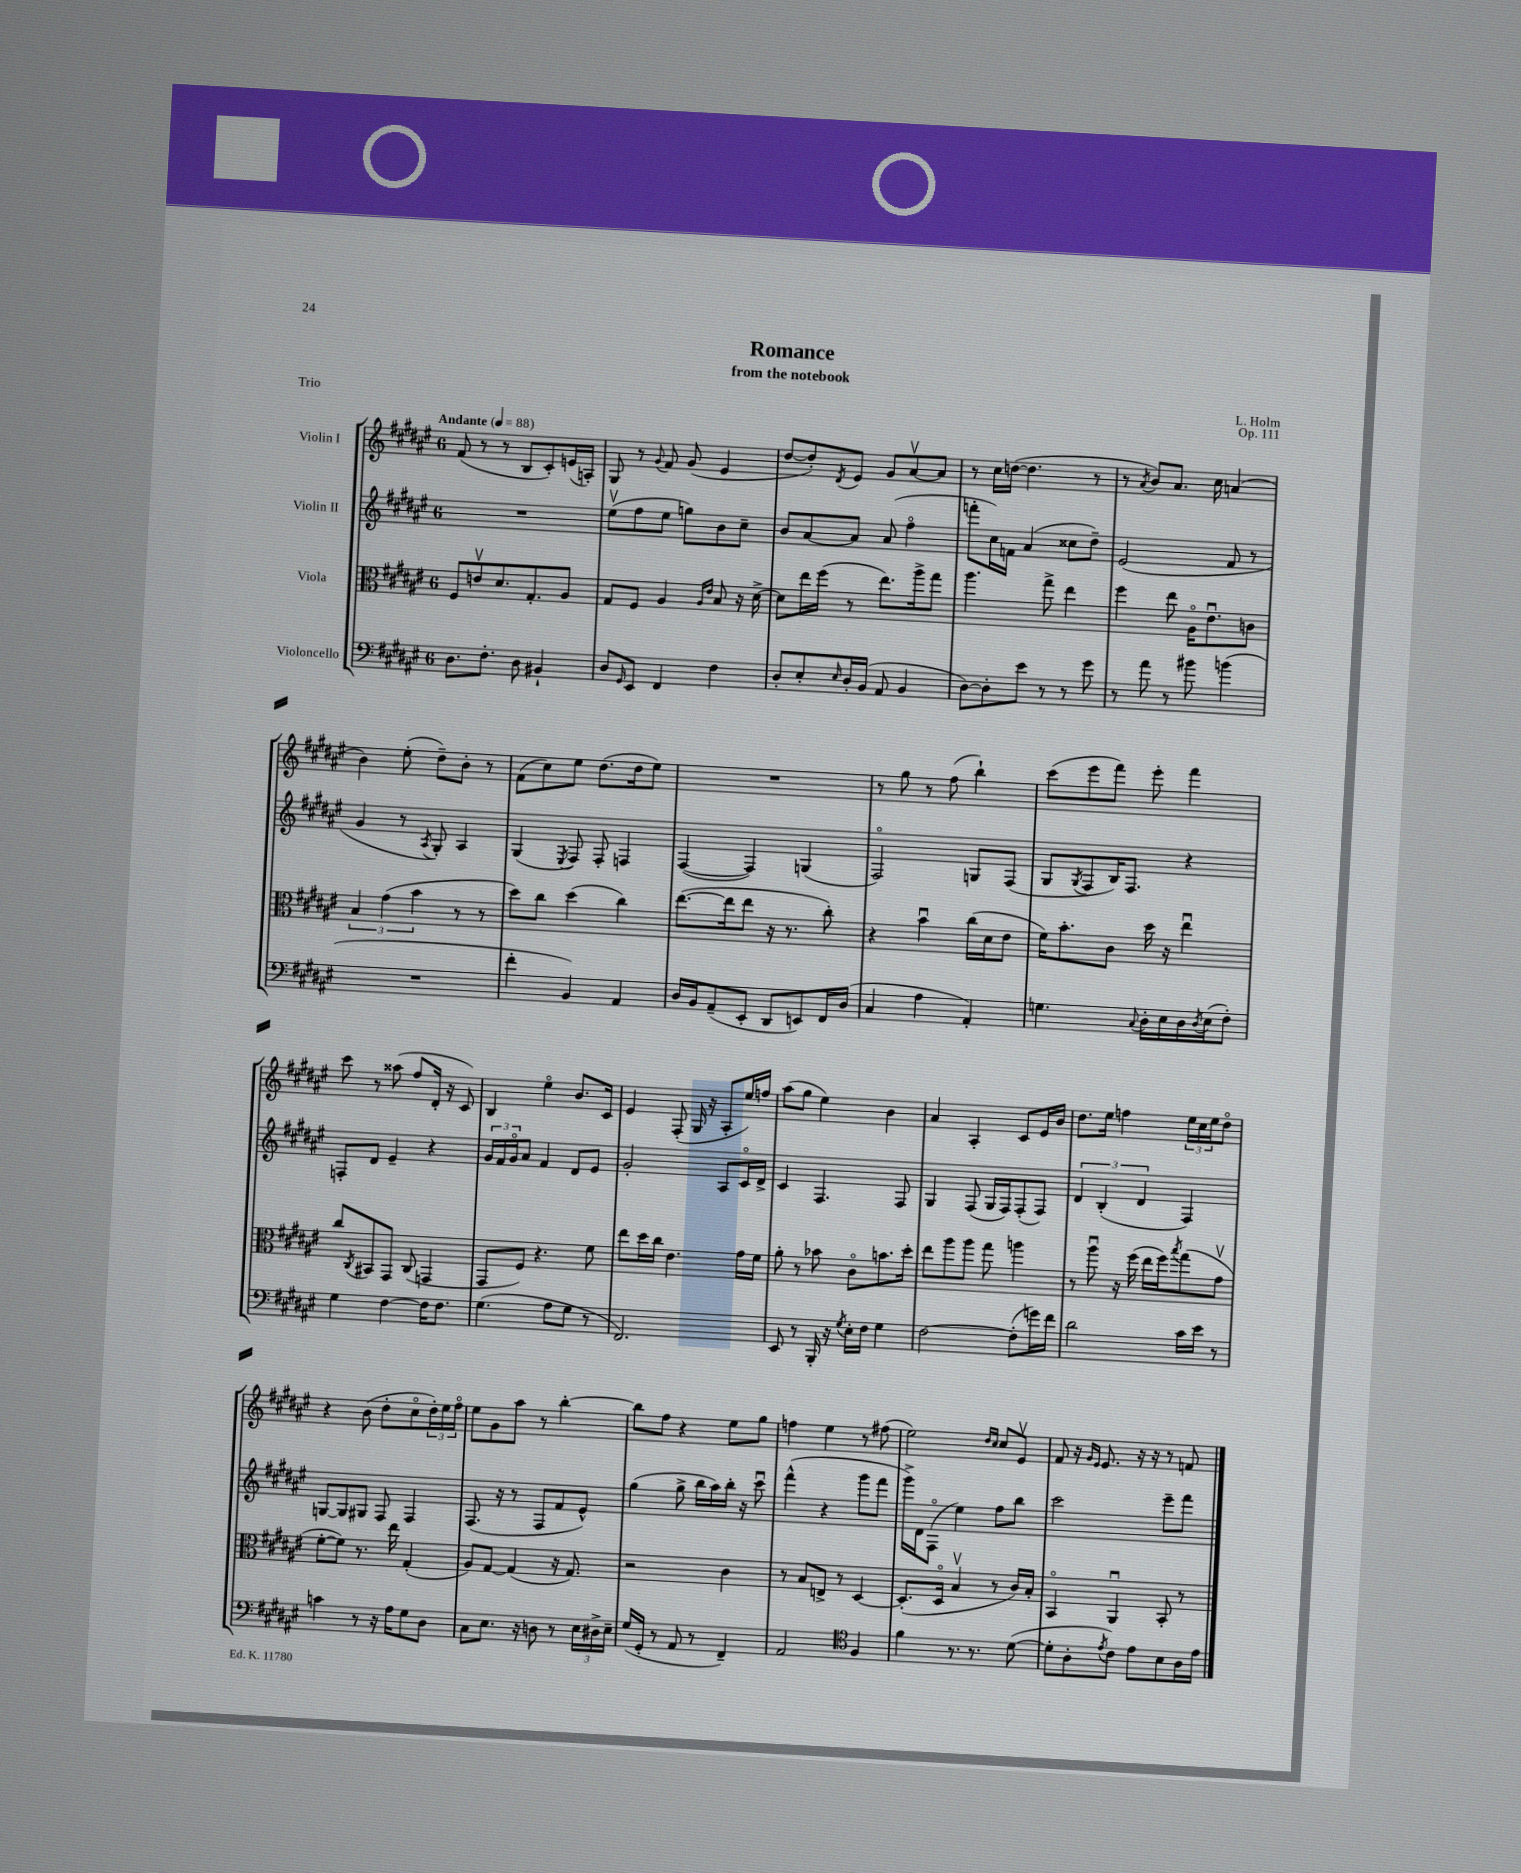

**kern	**kern	**kern	**kern
*part4	*part3	*part2	*part1
*staff4	*staff3	*staff2	*staff1
*I"Violoncello	*I"Viola	*I"Violin II	*I"Violin I
*clefF4	*clefC3	*clefG2	*clefG2
*k[f#c#g#d#a#e#]	*k[f#c#g#d#a#e#]	*k[f#c#g#d#a#e#]	*k[f#c#g#d#a#e#]
*M6/8	*M6/8	*M6/8	*M6/8
*MM88	*MM88	*MM88	*MM88
=1	=1	=1	=1
!	!	!	!LO:TX:a:B:t=Andante
8.D#\L	8F#/L	2.r	(8f#/
.	8env/	.	8r
8.F#'\J	.	.	.
.	8.d#/	.	8r
8D#\	.	.	8B/L
.	8.G#'/	.	.
4BB#X`/	.	.	8c#'/)
.	8A#/J	.	(16en/L
.	.	.	16An'/JJ)
=2	=2	=2	=2
8D#/L	8G#/L	(8ee#v\L	8G#/
16qqGG#/	.	.	.
8EE#/J	8F#/J	8ff#\	8r
.	.	.	8qqg#/
4FF#/	4A#/	8ee#\J	8f#/
.	.	8ggn\L)	(8g#/
.	16qqA#/LL	.	.
.	16qqe#/JJ	.	.
4F#\	8B/	8b\	4e#/
.	16r	8cc#~\J	.
.	[16d#^\	.	.
=3	=3	=3	=3
8D#'/L	8d#\L]	8b/L	[8dd#/L
8E#'/	16ee#\L	[8a#/	8dd#'/])
.	(16ff#\JJ	.	.
16qqE#/	.	.	8qd#/
16D#'/L	8r	8a#/J]	8e#/J
(16BB/JJ	.	.	.
8AA#/	8.ee#\L)	(8a#/	8g#/L
4BB/	.	4ff#\	[8a#v/
.	16aa#^\k	.	.
.	8gg#\J	.	8a#/J]
=4	=4	=4	=4
[8D#\L)	4.aa#\	8fffn'\L	8r
8D#'\]	.	16cc#\L)	16cc#\LL
.	.	16fn\JJ	([16ddn\JJ
8e#\J	.	(4a#/	4.dd\]
8r	8gg#^\	.	.
8r	4ee#\	8cc##X\L	.
8g#\	.	8dd#~\J)	8r
=5	=5	=5	=5
8r	4ff#\	(2e#/	8r
.	.	.	8qa#/
8a#\	.	.	8b/L)
8r	8ee#\	.	8.a#/J
8b#X\	16A#\KL	.	.
.	8.e#u\	.	16cc#\
(4bn\	.	8f#/	(4an/
.	8cn\J	8r	.
!!LO:LB:g=z
=6	=6	=6	=6
2.r	6B/	4g#/	4b\)
.	(6g#\	.	.
.	.	8r	(8ee#'\
.	6b\	.	.
.	.	8qA#/	.
.	.	8G#'/)	8dd#~\L)
.	8r	4A#/	8b'\J
.	8r	.	8r
=7	=7	=7	=7
4f#'\	8dd#\L)	(4G#/	(8f#\L
.	8cc#\J	.	8cc#\)
.	.	8qE#/	.
4BB/)	(4dd#\	8F#/)	8ee#\J
.	.	8F#'/	(8.dd#\L
4AA#/	4cc#\)	4Fn/	.
.	.	.	16dd#\k
.	.	.	8ee#\J)
=8	=8	=8	=8
16D#/LL	([8.ee#\L	([4F#/	2.r
16BB/J	.	.	.
(8AA#~/	.	.	.
.	16ee#\k]	.	.
8EE#'/J	8ee#\J	4F#/])	.
8DD#/L	16r	.	.
.	8.r	.	.
8EEn/)	.	(4Gn/	.
16FF#/L	8cc#'\)	.	.
(16D#/JJ	.	.	.
=9	=9	=9	=9
4C#/	4r	2F#/)	8r
.	.	.	8gg#\
4A#\	4bu\	.	8r
.	.	.	(8ff#\
4AA#'/)	(16cc#\LL	8Gn/L	4bb`\)
.	16d#\J	.	.
.	8e#\J	(8F#/J	.
=10	=10	=10	=10
4.Gn\	16f#\KL)	8G#/L	(8ccc#\L
.	8.b'\	.	.
.	.	8qG#/	.
.	.	8F#/	8eee#\
.	8c#\J	16B/K)	8fff#\J)
.	.	8.F#/J	.
8qqC#/	.	.	.
16D#'\LL	16dd#\	.	8eee#'\
16E#\	16r	.	.
16D#\	4ee#u\	4r	4fff#\
8qD#/	.	.	.
(16E#\J	.	.	.
8F#'\J)	.	.	.
!!LO:LB:g=z
=11	=11	=11	=11
4G#\	8cc#/L	8Fn'/L	8ccc#\
.	8qC#/	.	.
.	8BB#X/	8d#/J	8r
[4F#\	8GG#/J	4e#~/	(8aa##X\
.	(8C#/	.	8ff#/L
16F#\KL]	4GGn/	4r	16d#'/Jk
8.F#\J	.	.	16r
.	.	.	8c#/)
=12	=12	=12	=12
(4.G#\	8GG#/L	24g#/LL	4B/
.	.	24f#/	.
.	.	24g#/J	.
.	8F#/J)	8a#/J	.
.	4.r	4f#/	4ee#\
8A#\L	.	.	.
8G#\J	.	8d#/L	8.b/L
8r	8f#\	8e#/J	.
.	.	.	16c#/Jk
=13	=13	=13	=13
2.FF#/)	8ee#\L	2g#'/	4e#/
.	16dd#\L	.	.
.	16cc#\JJ	.	.
.	4.e#\	.	(8F#'/
.	.	.	16G#/
.	.	.	16r
.	.	8A#/L	8A#'/L
.	16g#\LL	16c#/L	16ee#/L)
.	16f#\JJ	16d#^/JJ	16ffn/JJ
=14	=14	=14	=14
8EE#/	8a#'\	4c#/	(8aa#\L
8r	8r	.	8gg#\J
16BBB'/	8b-X\	4.F#/	4ee#\)
16r	.	.	.
8qG#/	.	.	.
16E#'\LL	8c#\L	.	.
16F#\JJ	.	.	.
4G#\	8.bn\	.	4b\
.	.	8F#/	.
.	16dd#'\Jk	.	.
=15	=15	=15	=15
[2F#\	8ee#\L	4G#/	4a#/
.	8aa#\	.	.
.	8aa#\J	(8F#/	4A#'/
.	8gg#\	16G#/LL	.
.	.	16F#/J)	.
(8F#'\L]	4aan\	(8F#'/	8c#/L
16gn\L)	.	8F#/J)	16e#/L
16f#\JJ	.	.	16b/JJ
=16	=16	=16	=16
2d#\	8r	6d#/	8.dd#\L
.	8aa#u\	.	.
.	.	(6B'/	.
.	.	.	16ee#\Jk
.	16r	.	4ffn\
.	(16ff#\	.	.
.	.	6d#/	.
.	16ee#\LL	.	.
.	16ff#\J)	.	.
.	8qbb/	.	.
16c#\LL	(8gg#\	4F#/)	24ee#\LL
.	.	.	24cc#\
16e#\JJ	.	.	.
.	.	.	24ee#\J
8r	8g#v\J	.	8dd#\J
!!LO:LB:g=z
=17	=17	=17	=17
4cn\	[8f#'\L	[8Gn/L	4r
.	8f#\J])	8G/]	.
8r	8.r	8G#X/J	(8b\
16r	.	8F#/	8dd#'\L
16A#\KL	16ee#\	.	.
8G#\	(4G#'/	4F#/	8cc#\
8D#\J	.	.	24dd#'\L)
.	.	.	24ee#\
.	.	.	24ff#\JJ
=18	=18	=18	=18
8C#\L	8A#/L)	(8.F#/	8ee#\L
8.E#\J	[8G#/J	.	8g#\
.	.	16r	.
.	(4G#/]	8r	8aa#\J
16r	.	.	.
8Dn\	.	8F#/L	8r
8r	16r	8f#/	[4bb'\
.	8.G#/)	.	.
24E#\LL	.	8e#^^/J)	.
24D#X^\	.	.	.
24E#~\JJ	.	.	.
=19	=19	=19	=19
(16G#/LL	2r	(4gg#\	8bb\L]
16GG#'/JJ	.	.	.
8r	.	.	8ff#\J
8AA#/	.	8gg#^\	4r
8r	.	16bb\LL	.
.	.	16aa#\)	.
4FF#~/)	4c#\	16bb'\JJ	8ee#\L
.	.	16r	.
.	.	8ccc#u\	8gg#\J
=20	=20	=20	=20
2AA#/	8r	(4fff#^^\	4ffn\
.	8B/L	.	.
.	8En^/J	4r	4ee#\
.	8r	.	.
*clefC4	*	*	*
4F#/	[4D#/	8ggg#\L	8r
.	.	8fff#\J	(8ff#X\
=21	=21	=21	=21
4f#\	(8.D#'/L]	16ggg#^\LL)	2ee#\)
.	.	16d#\J	.
.	.	(8F#\J	.
.	16D#/Jk	.	.
8.r	4Bv/	4ee#\)	.
8.r	.	.	.
.	.	.	16qqdd#/LL
.	.	.	16qqcc#/JJ
.	8r	8ff#\L	8cc#/L
([8d#\	16c#/LL)	8bb\J	8e#v/J
.	16B'/JJ	.	.
=22	=22	=22	=22
8d#'\L]	4BB/	2ccc#\	8f#/
8A#'\	.	.	16r
.	.	.	16qqg#/LL
.	.	.	16qqe#/JJ
.	.	.	8.e#/
8qe#/	.	.	.
8c#\J)	4AA#u/	.	.
8e#\L	.	.	16r
.	.	.	16r
8B\	8BB'/	8eee#~\L	8r
16A#\L	8r	8fff#\J	8fn/
16e#\JJ	.	.	.
==	==	==	==
*-	*-	*-	*-
